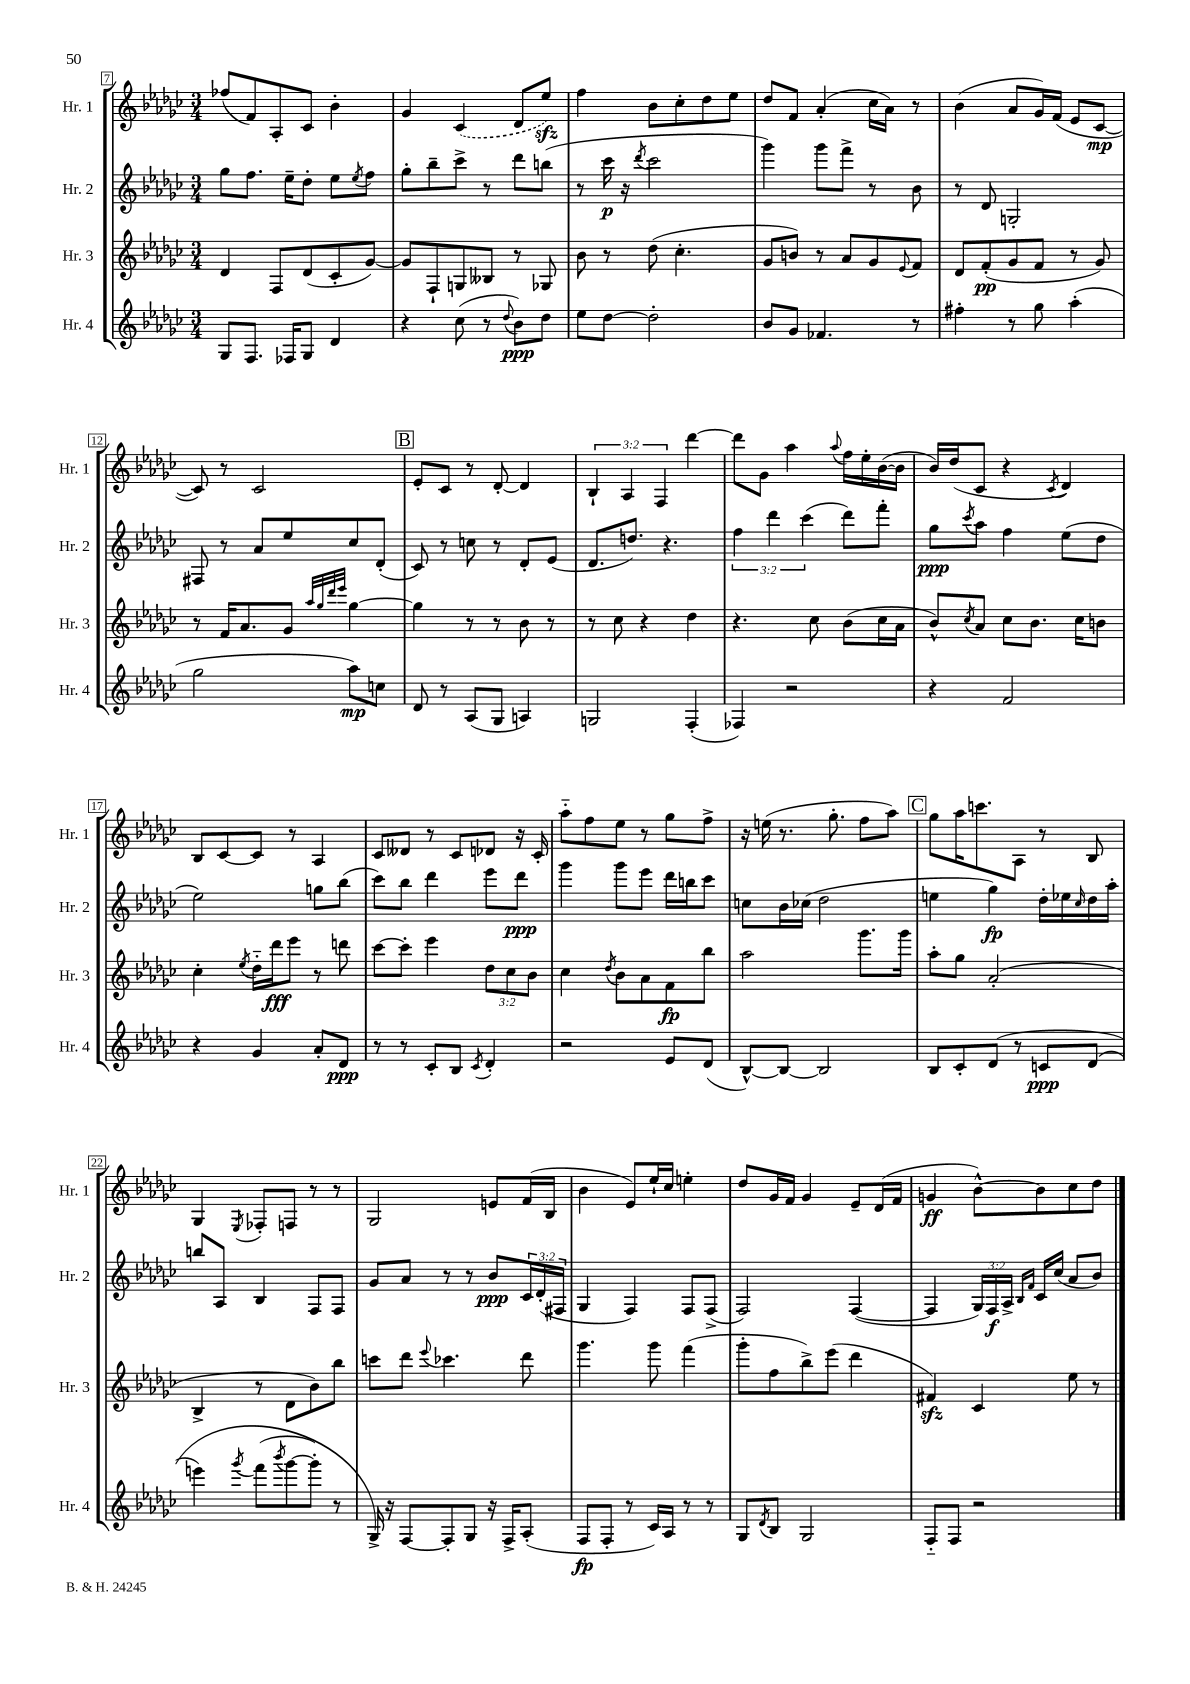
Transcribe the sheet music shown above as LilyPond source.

<<
\new StaffGroup <<
\new Staff = "s0" \with { instrumentName = "Hr. 1" shortInstrumentName = "Hr. 1" } {
    \clef treble \key ges \major \numericTimeSignature \time 3/4 \override Staff.TupletNumber.text = #tuplet-number::calc-fraction-text
    fes''8( f'8) aes8-. ces'8 bes'4-. |
    ges'4 \once \slurDashed ces'4( des'8 ees''8\sfz) |
    f''4 bes'8 ces''8-. des''8 ees''8 |
    des''8 f'8 aes'4-.( ces''16 aes'16) r8 |
    bes'4( aes'8 ges'16) f'16( ees'8 ces'8~\mp |
    ces'8) r8 ces'2 |
    \mark \markup { \box "B" } ees'8-. ces'8 r8 des'8~-. des'4 |
    \tuplet 3/2 { bes4-! aes4 f4 } des'''4~ |
    des'''8 ges'8 aes''4 \appoggiatura { aes''8 } f''16 ees''16-. bes'16~( bes'16 |
    bes'16) des''16( ces'8 r4 \acciaccatura { ces'8 } des'4) |
    bes8 ces'8~ ces'8 r8 aes4 |
    ces'8 deses'8 r8 ces'8 des'8 r16 ces'16-. |
    aes''8-_ f''8 ees''8 r8 ges''8 f''8-> |
    r16 e''16( r8. ges''8.-. f''8 aes''8) |
    \mark \markup { \box "C" } ges''8 aes''16 c'''8. aes8 r8 bes8 |
    ges4 \acciaccatura { ees8 } fes8-. f8 r8 r8 |
    ges2 e'8 f'16( bes16 |
    bes'4 ees'8) ees''16-! ces''16 e''4-. |
    des''8 ges'16 f'16 ges'4 ees'8-- des'16( f'16 |
    g'4\ff bes'8~-^) bes'8 ces''8 des''8 \bar "|." |
}
\new Staff = "s1" \with { instrumentName = "Hr. 2" shortInstrumentName = "Hr. 2" } {
    \clef treble \key ges \major \numericTimeSignature \time 3/4 \override Staff.TupletNumber.text = #tuplet-number::calc-fraction-text
    ges''8 f''8. ees''16-- des''8-. ees''8 \acciaccatura { ees''8 } f''8 |
    ges''8-. bes''8-- ces'''8-> r8 des'''8 b''8( |
    r8 ces'''16\p r16 \acciaccatura { des'''8 } ces'''2 |
    ges'''4) ges'''8 f'''8-> r8 bes'8 |
    r8 des'8 g2-. |
    fis8 r8 aes'8 ees''8 ces''8 des'8-.( |
    \mark \markup { \box "B" } ces'8) r8 c''8 r8 des'8-. ees'8( |
    des'8. d''8.) r4. |
    \tuplet 3/2 { f''4 des'''4 ces'''4( } des'''8) f'''8-. |
    ges''8\ppp \acciaccatura { ces'''8 } aes''8 f''4 ees''8( des''8 |
    ees''2) g''8 bes''8( |
    ces'''8) bes''8 des'''4 ees'''8 des'''8\ppp |
    ges'''4 ges'''8 ees'''8 des'''16 b''16 ces'''8 |
    c''8 bes'16 ces''16( des''2 |
    \mark \markup { \box "C" } e''4 ges''4\fp) des''16-. ees''16 \grace { ces''16 } des''16 aes''16-. |
    b''8 aes8 bes4 f8 f8 |
    ges'8 aes'8 r8 r8 bes'8\ppp \tuplet 3/2 { ces'16 des'16-.( fis16 } |
    ges4 f4) f8 f8->( |
    f2) f4~( |
    f4 \tuplet 3/2 { ges16) f16\f aes16-> } \grace { bes16 f'16 } ces'16 ces''16( aes'8 bes'8) \bar "|." |
}
\new Staff = "s2" \with { instrumentName = "Hr. 3" shortInstrumentName = "Hr. 3" } {
    \clef treble \key ges \major \numericTimeSignature \time 3/4 \override Staff.TupletNumber.text = #tuplet-number::calc-fraction-text
    des'4 f8 des'8( ces'8-. ges'8~) |
    ges'8 f8-! g8 beses8 r8 ges8 |
    bes'8 r8 des''8( ces''4.-. |
    ges'8 b'8) r8 aes'8 ges'8 \appoggiatura { ees'8 } f'8 |
    des'8 f'8-.\pp( ges'8 f'8 r8 ges'8) |
    r8 f'16 aes'8. ges'8 \grace { aes''32 ges''32 des'''32 ees'''32 } ges''4~ |
    \mark \markup { \box "B" } ges''4 r8 r8 bes'8 r8 |
    r8 ces''8 r4 des''4 |
    r4. ces''8 bes'8( ces''16 aes'16 |
    bes'8-^) \acciaccatura { ces''8 } aes'8 ces''8 bes'8. ces''16 b'8 |
    ces''4-. \acciaccatura { ees''8 } des''16-_ des'''16\fff ees'''8 r8 d'''8 |
    ces'''8~ ces'''8-. ees'''4 \tuplet 3/2 { des''8 ces''8 bes'8 } |
    ces''4 \acciaccatura { des''8 } bes'8 aes'8 f'8\fp bes''8 |
    aes''2 ges'''8. ges'''16 |
    \mark \markup { \box "C" } aes''8-. ges''8 aes'2-.( |
    bes4-> r8 des'8 bes'8) bes''8 |
    c'''8 des'''8 \appoggiatura { ees'''8 } ces'''4. des'''8 |
    ges'''4. ges'''8 f'''4( |
    ges'''8-. f''8 bes''8->) ees'''8( des'''4 |
    fis'4\sfz) ces'4 ees''8 r8 \bar "|." |
}
\new Staff = "s3" \with { instrumentName = "Hr. 4" shortInstrumentName = "Hr. 4" } {
    \clef treble \key ges \major \numericTimeSignature \time 3/4
    ges8 f8. fes16 ges8 des'4 |
    r4 ces''8( r8 \appoggiatura { des''8 } bes'8\ppp) des''8 |
    ees''8 des''8~ des''2-. |
    bes'8 ges'8 fes'4. r8 |
    fis''4-. r8 ges''8 aes''4-.( |
    ges''2 aes''8\mp) c''8 |
    \mark \markup { \box "B" } des'8 r8 aes8( ges8 a4) |
    g2 f4-.( |
    fes4) r2 |
    r4 f'2 |
    r4 ges'4 aes'8-. des'8\ppp |
    r8 r8 ces'8-. bes8 \acciaccatura { ces'8 } des'4-. |
    r2 ees'8 des'8( |
    bes8~-^) bes8~ bes2 |
    \mark \markup { \box "C" } bes8 ces'8-. des'8( r8 c'8\ppp des'8\( |
    e'''4) \acciaccatura { ges'''8 } f'''8( \acciaccatura { bes'''8 } ges'''8~ ges'''8-.) r8 |
    ges16->\) r16 f8~ f8-. ges8 r16 f16-> aes8-.( |
    f8\fp f8-. r8 ces'16) aes16 r8 r8 |
    ges8 \acciaccatura { des'8 } bes8 ges2 |
    f8-_ f8 r2 \bar "|." |
}
>>
>>
\layout { \context { \Score currentBarNumber = #7 \override BarNumber.stencil = #(make-stencil-boxer 0.1 0.3 ly:text-interface::print) } }
